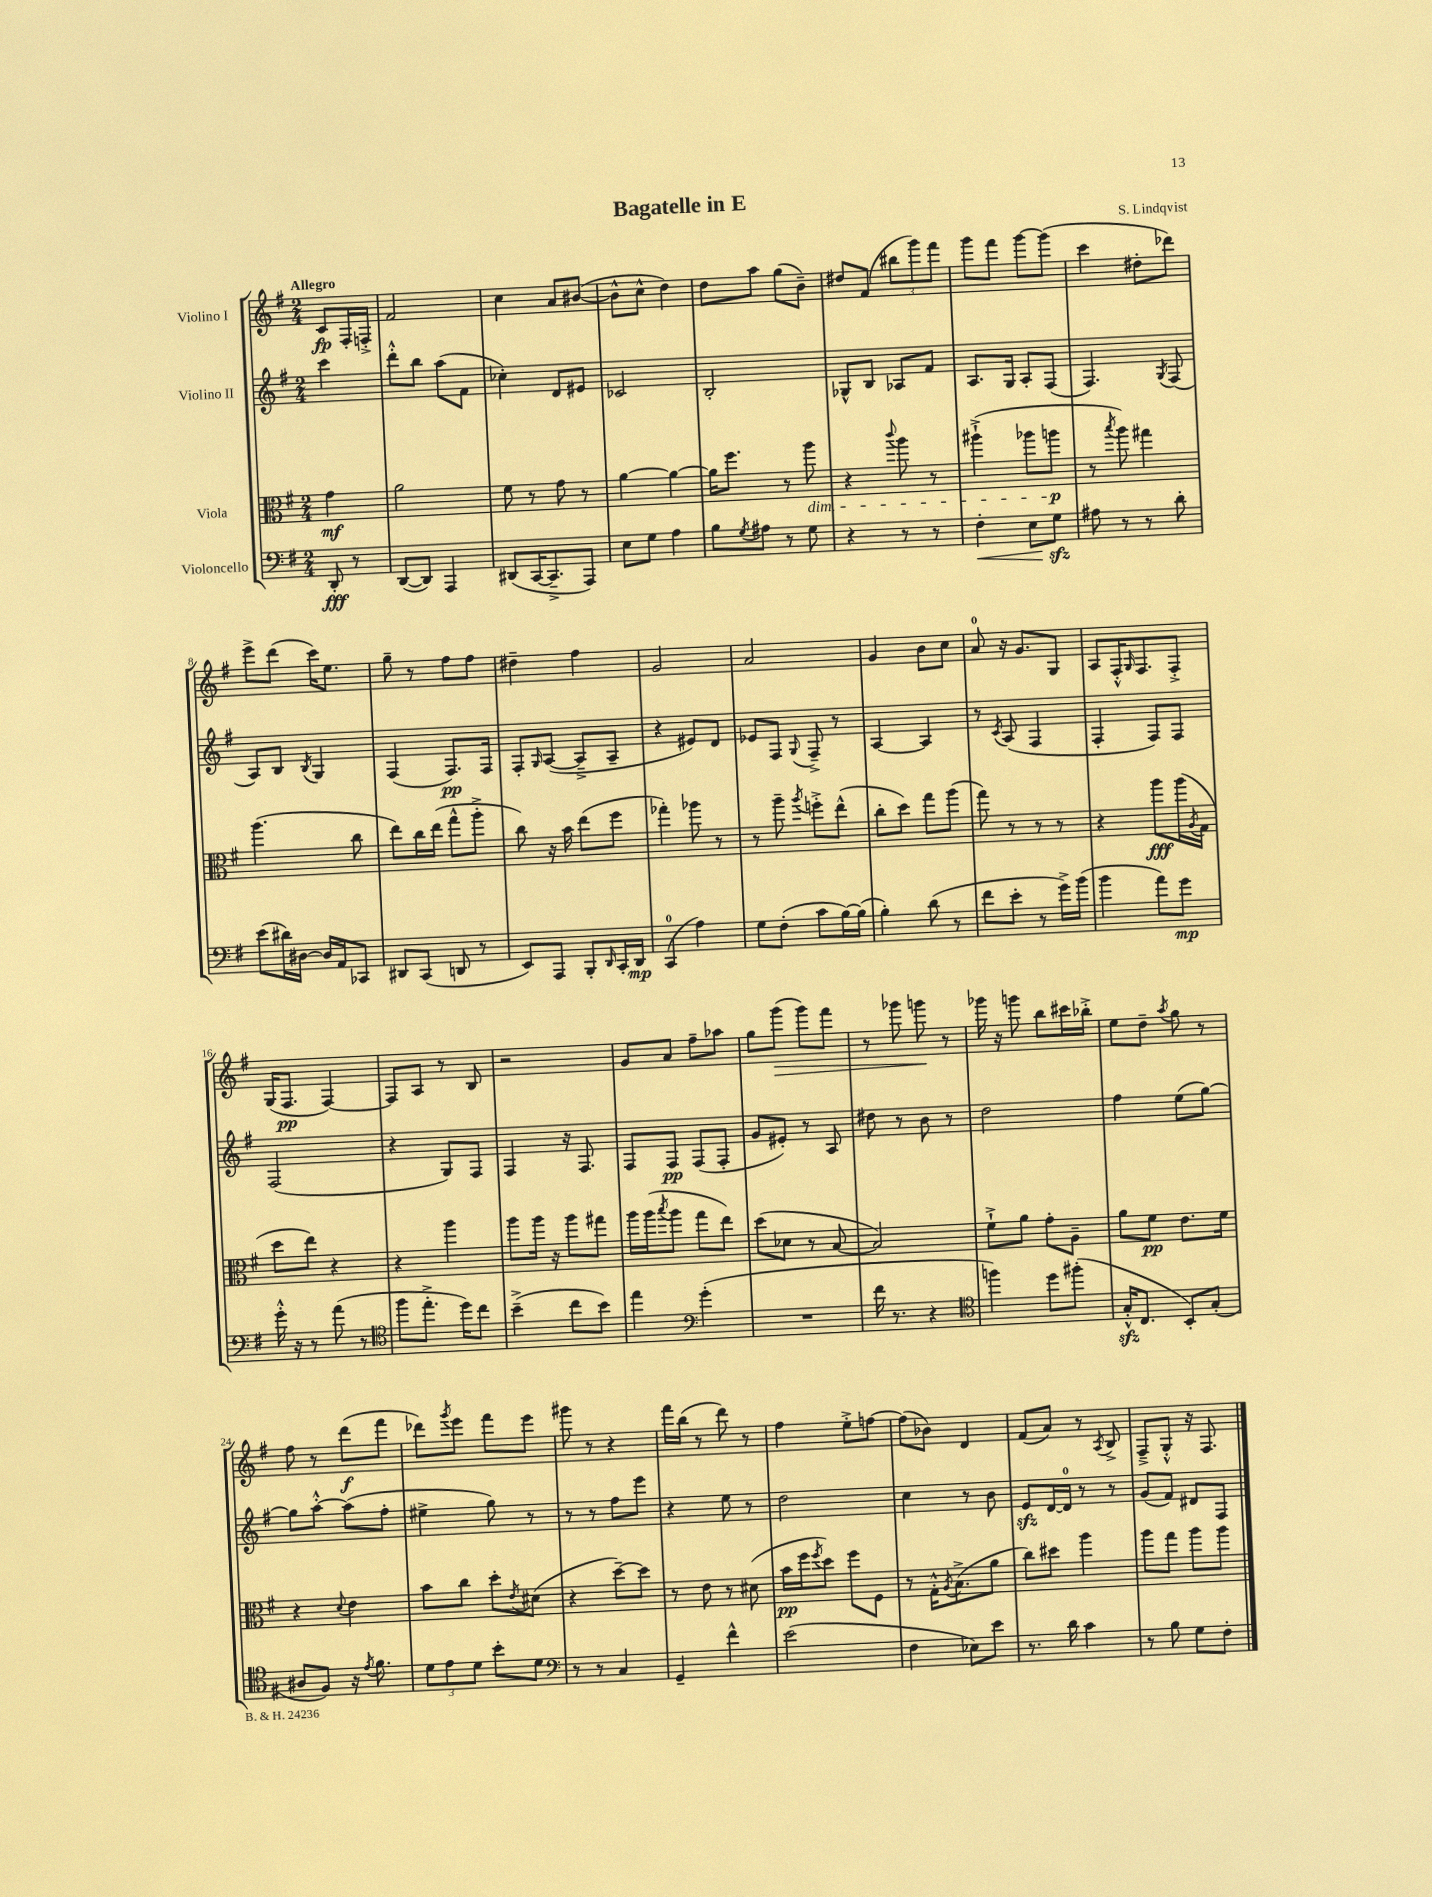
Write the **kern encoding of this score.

**kern	**kern	**kern	**kern
*staff4	*staff3	*staff2	*staff1
*clefF4	*clefC3	*clefG2	*clefG2
*k[f#]	*k[f#]	*k[f#]	*k[f#]
*M2/4	*M2/4	*M2/4	*M2/4
8DD'/	4g\	4ccc\	8c/L
8r	.	.	16F#'/L
.	.	.	16F'^/JJ
=	=	=	=
([8DD/L	2a\	8ddd'^^\L	2f#/
8DD/]J)	.	8bb\J	.
4AAA/	.	(8aa\L	.
.	.	8f#\J	.
=	=	=	=
(8DD#/L	8f#\	4cc-'\)	4cc\
[16CC/K	8r	.	.
8.CC~^/]	.	.	.
.	8g\	8d/L	8a/L
8AAA/J)	8r	8e#/J	([8b#/J
=	=	=	=
8E\L	[4a\	2c-/	8b#^^\]L
8G\J	.	.	8cc^^\J
4A\	4a\_	.	4dd\)
=	=	=	=
8B\L	16a\]LK	2B'/	8dd\L
.	8.ff#\J	.	.
8qG/	.	.	.
8A#\J	.	.	8aa\J
8r	8r	.	(8gg\L
8G\	8aa\	.	8b~\J)
=	=	=	=
4r	4r	8G-^^/L	8dd#/L
.	.	8B/J	(8f#/J
.	8qqccc/	.	.
8r	8aa\	8A-/L	12bb#\L
.	.	.	12ggg\)
8r	8r	8f#/J	.
.	.	.	12fff#\J
=	=	=	=
4F#'\	(4aa#`^\	8.A/L	8ggg\L
.	.	.	8fff#\J
.	.	16G/Jk	.
8E\L	8aa-\L	8A'/L	[8ggg\L
8G\J	8aa\J	(8F#/J	(8ggg\]J
=	=	=	=
8A#\	8r	4.F#/)	4ccc\
.	8qbb/	.	.
8r	8aa\)	.	.
8r	4gg#\	.	8dd#'\L
.	.	8qG/	.
8d'\	.	(8F#/	8ddd-\J)
=	=	=	=
(8e\L	(4.aa\	8A/L)	8eee^\L
16d#\L)	.	8B/J	(8ddd\J
[16D#\JJ	.	.	.
.	.	8qB/	.
16D#/]LL	.	4G/	16ccc\LK)
16AA/J	.	.	8.ee\J
8CC-/J	8cc\	.	.
=	=	=	=
8DD#/L	8ee\L)	(4F#/	8gg~\
(8CC/J	16cc\L	.	8r
.	(16ee\JJ	.	.
8DD/	8gg^^\L	8.F#/L)	8ff#\L
8r	8aa'^\J	.	8ff#\J
.	.	16F#/Jk	.
=	=	=	=
8EE/L)	8cc\)	8F#'/L	4dd#~\
.	.	16qqG/	.
8AAA/J	16r	([8A/J	.
.	16b\	.	.
8BBB'/L	(8ee\L	8A~^/]L	4ff#\
16qqDD/	.	.	.
16CC'/L	8ff#\J	8A~/J	.
16DD/JJ	.	.	.
=	=	=	=
(4CC/	4gg-'\)	4r	2g/
4A\)	8aa-\	8e#/L)	.
.	8r	8d/J	.
=	=	=	=
8G\L	8r	8e-/L	2a/
(8F#'\J	8aa~\	8F#/J	.
.	8qaa/	8qqG/	.
8c\L	8ff'^\L	8F#~^/	.
[16B\L)	(8ee^^\J	8r	.
(16B\]JJ	.	.	.
=	=	=	=
4B'\)	8cc'\L	[4A/	4g/
.	8dd\J)	.	.
(8d\	8gg\L	4A/]	8b\L
8r	(8aa\J	.	8cc\J
=	=	=	=
8f#\L	8gg\)	8r	8a/
.	.	8qc/	.
8e'\J	8r	(8A/	16r
.	.	.	8.g/L
8r	8r	4F#/	.
16g^\LL)	8r	.	8G/J
(16b\JJ	.	.	.
=	=	=	=
4b\	4r	4F#'/	8A/L
.	.	.	16F#'^^/K
.	.	.	16qqG/
.	.	.	8.F#/
8a\L)	8aa\L	8F#/L)	.
8g\J	(16aa\L	8F#/J	8F#'^/J
.	8qA/	.	.
.	16G\JJ	.	.
=	=	=	=
16g'^^\	8dd\L	(2F#/	(16G/LK
16r	.	.	8.F#/J
8r	8ee\J)	.	.
(8a\	4r	.	[4F#/)
8r	.	.	.
=	=	=	=
*clefC4	*	*	*
8ff#\L	4r	4r	8F#/]L
8.ee'^\J	.	.	8A/J
.	4aa\	8G/L)	8r
16dd\LK)	.	.	.
8cc\J	.	8F#/J	8B/
=	=	=	=
(4b~^\	8aa\L	4F#/	2r
.	16aa\Jk	.	.
.	16r	.	.
8cc\L	8aa\L	16r	.
.	.	8.F#/	.
8b\J)	8gg#\J	.	.
=	=	=	=
4ee\	16aa\LL	8F#/L	8g/L
.	(16aa\J	.	.
.	8qbb/	.	.
.	8aa\J	8F#/J	8a/J
*clefF4	*	*	*
(4g'\	8gg\L	(8F#/L	8ff#~\L
.	8ee\J)	8F#'/J	8aa-\J
=	=	=	=
2r	(8dd\L	8g/L	8gg\L
.	8d-\J	8e#'/J)	(8ggg\J
.	8r	8r	8ggg\L)
.	[8B/	8A/	8fff#\J
=	=	=	=
16f#\	2B/])	8dd#\	8r
8.r	.	.	.
.	.	8r	8ggg-\
4r	.	8b\	8ggg\
.	.	8r	8r
=	=	=	=
*clefC4	*	*	*
4ff\)	8f#`^\L	2dd\	16ggg-\
.	.	.	16r
.	8a\J	.	8ggg\
8dd\L	8g'\L	.	8bb\L
(8ff#'\J	8A~\J	.	16ccc#\L
.	.	.	16bb-'^\JJ
=	=	=	=
16G'^^/LK	8a\L	4ff#\	8ee\L
8.C/J	.	.	.
.	8f#\J	.	8dd~\J
.	.	.	8qaa/
8BB'/L)	8.e\L	(8ee\L	8gg\
(8G'/J	.	[8gg\J)	8r
.	16f#\Jk	.	.
=	=	=	=
8A#/L	4r	8gg\]L	8ff#\
8F#/J)	.	[8aa'^^\J	8r
.	8qqd/	.	.
16r	4e\	(8aa\]L	(8ddd\L
8qe/	.	.	.
8.f#\	.	.	.
.	.	8ff#'\J	8fff#\J
=	=	=	=
12d\L	8b\L	4ee#^\	8ddd-\L)
12e\	.	.	.
.	.	.	8qggg/
.	8cc\J	.	8eee\J
12d\J	.	.	.
8b'\L	8dd'\L	8gg\)	8fff#\L
.	8qe/	.	.
8d\J	(8d#\J	8r	8eee\J
=	=	=	=
*clefF4	*	*	*
8r	4r	8r	8ggg#\
8r	.	8r	8r
4C/	[8dd~\L)	8ff#\L	4r
.	8dd\]J	8eee\J	.
=	=	=	=
4GG~/	8r	4r	16fff#\LL
.	.	.	(16bb\JJ
.	8e\	.	8r
4f#^^\	8r	8ee\	8ddd\)
.	(8d#\	8r	8r
=	=	=	=
(2e\	16b\LL	2dd\	4ff#\
.	16ff#\J	.	.
.	8qff#/	.	.
.	8dd\J)	.	.
.	8ff#\L	.	8ee'^\L
.	8F#\J	.	[8ff\J
=	=	=	=
4F#\	8r	4cc\	(8ff\]L
.	16G'^^\LK	.	8b-\J)
.	8qA/	.	.
.	(8.B^\	.	.
8E-\L)	.	8r	4d/
8e\J	8a\J	8b\	.
=	=	=	=
8.r	8cc\L)	8e/L	(8f#/L
.	8dd#\J	[16d/L	8a/J)
16d\	.	16d/]JJ	.
4c\	4aa\	8r	8r
.	.	.	8qA/
.	.	8r	8B^/
=	=	=	=
8r	8aa\L	(8g/L	8F#~^/L
8B\	8gg\J	8f#/J)	8G'^^/J
8G\L	8aa\L	8d#/L	16r
.	.	.	8.F#/
8F#'\J	8aa\J	8F#/J	.
==	==	==	==
*-	*-	*-	*-
